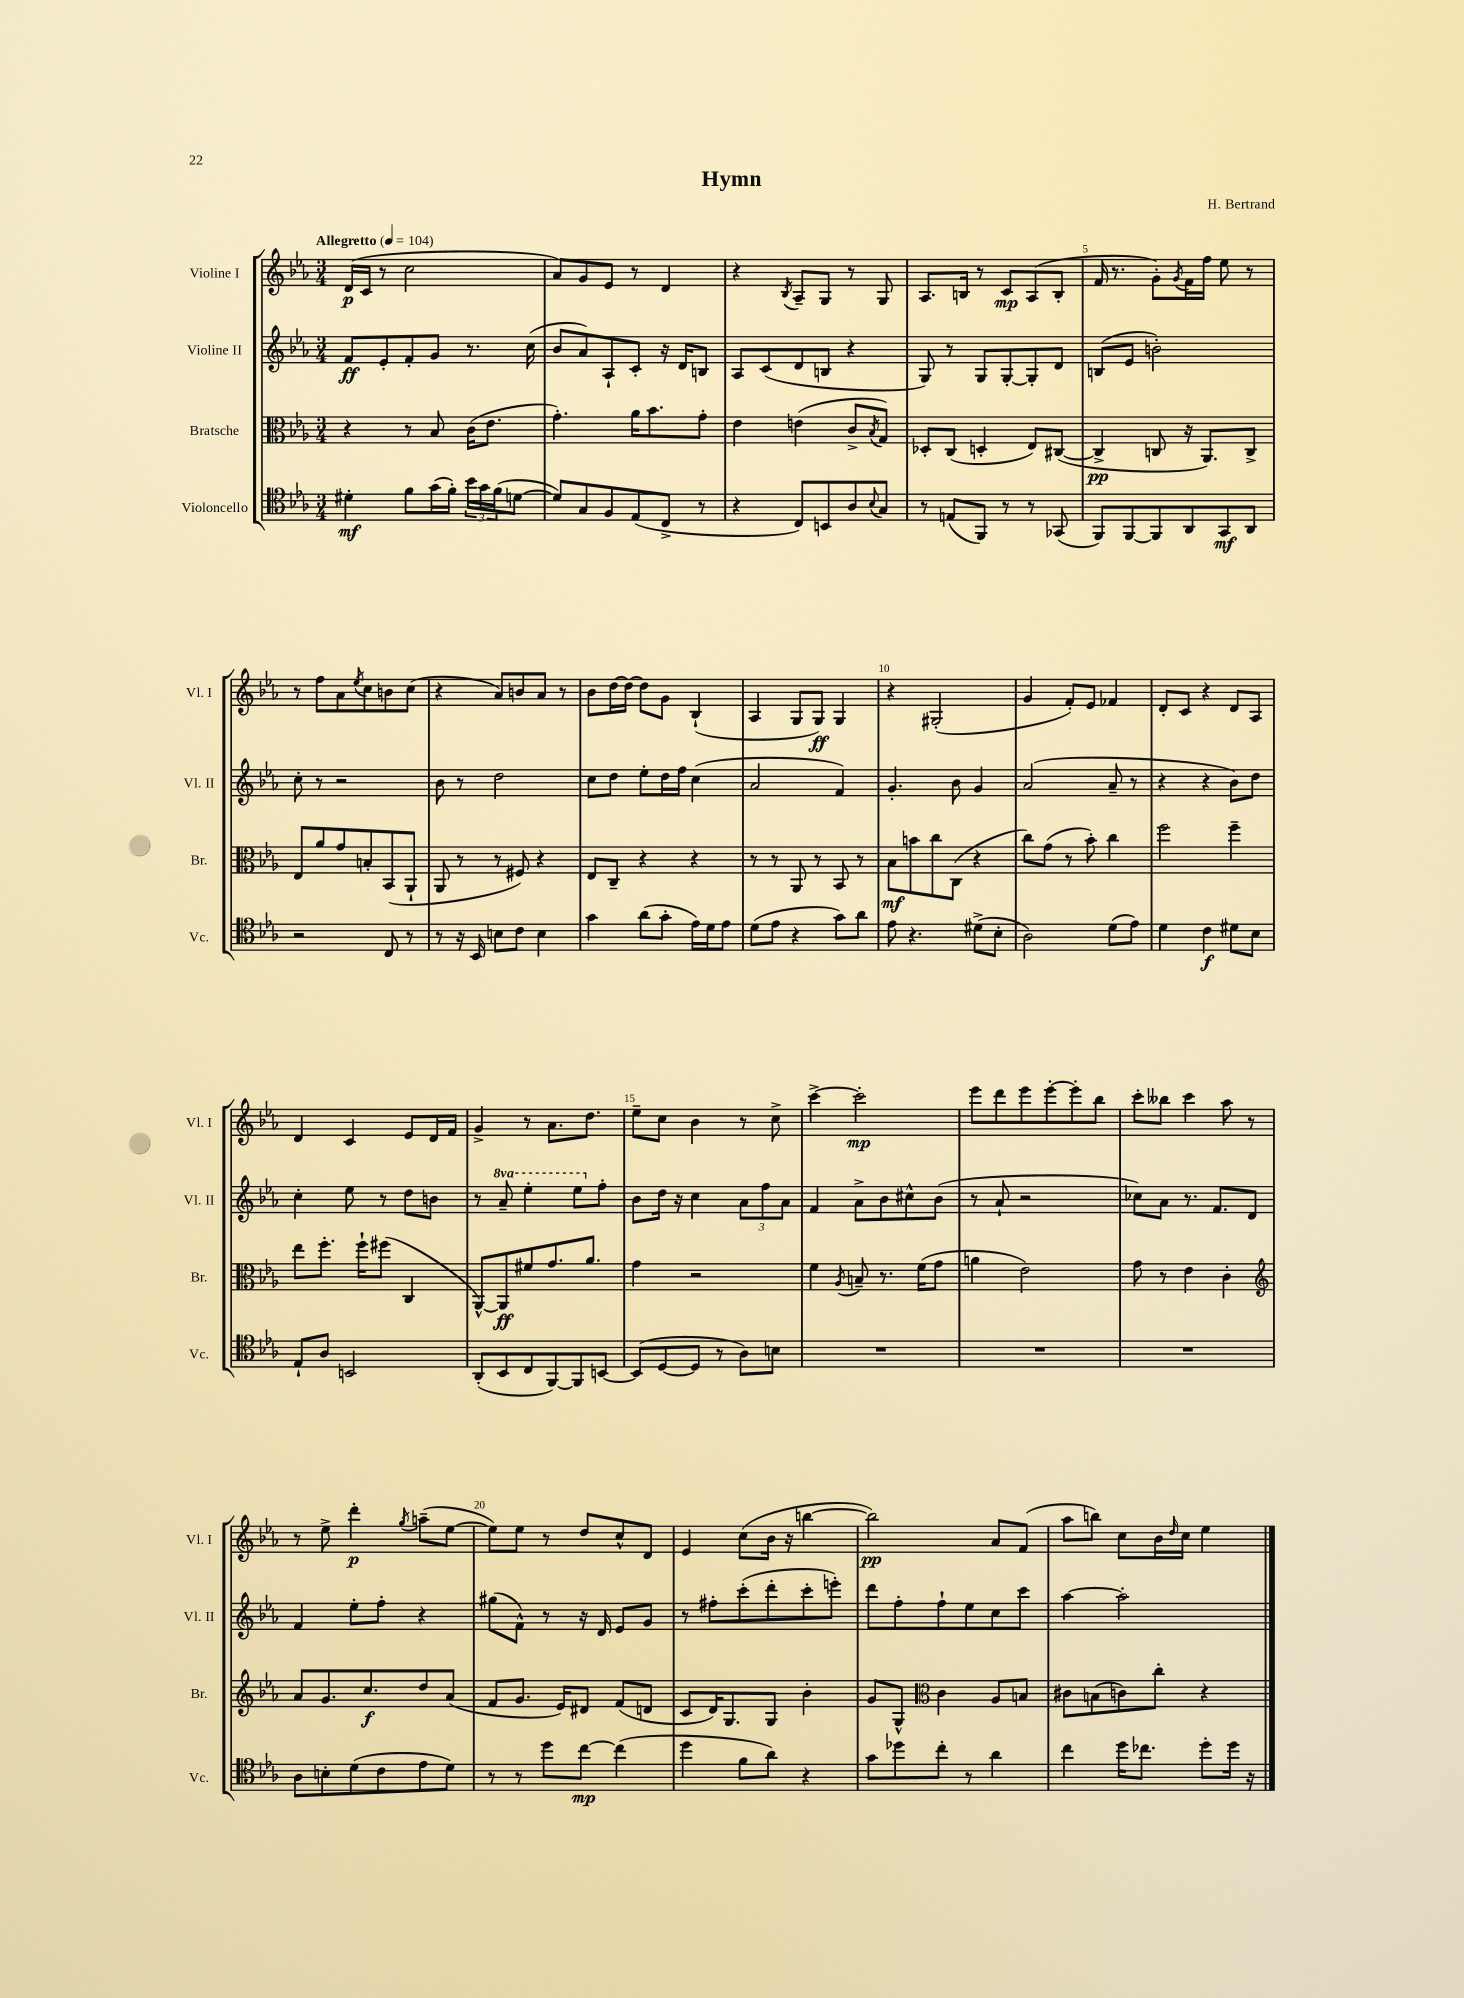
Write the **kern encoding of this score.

**kern	**kern	**kern	**kern
*staff4	*staff3	*staff2	*staff1
*clefC4	*clefC3	*clefG2	*clefG2
*k[b-e-a-]	*k[b-e-a-]	*k[b-e-a-]	*k[b-e-a-]
*M3/4	*M3/4	*M3/4	*M3/4
*MM104	*MM104	*MM104	*MM104
4d#'	4r	8f	(16d
.	.	.	16c
.	.	8e-'	8r
8f	8r	8f'	2cc
(16g	8B-	8g	.
16f')	.	.	.
24b-	(16c	8.r	.
24g	.	.	.
.	8.e-	.	.
(24f	.	.	.
[8d	.	.	.
.	.	(16cc	.
=	=	=	=
8d])	4.g')	8b-	8a-)
8G	.	8a-)	8g
8F	.	8A-`	8e-
(8E-	16a-	8c'	8r
.	8.b-	.	.
8C^	.	16r	4d
.	.	16d	.
8r	8g'	8B	.
=	=	=	=
4r	4e-	8A-	4r
.	.	(8c	.
.	.	.	8qB-
8C)	(4e	8d	8A-~
8BB	.	8B	8G
8A-	8c^	4r	8r
8qqB-	8qB-	.	.
8G	8G)	.	8G
=	=	=	=
8r	8D-'	8G)	8.A-
(8E	(8C	8r	.
.	.	.	16B
8FF)	4D'	8G	8r
8r	.	[8G'	8c
8r	8E-)	8G']	(8A-
(8GG-	([8C#	8d	8B'
=	=	=	=
8FF)	4C#^]	(8B	16f
.	.	.	8.r
[8FF	.	8e-	.
8FF]	8C	2b')	8g')
.	.	.	8qg
8AA-	16r	.	16f
.	8.AA-)	.	16ff
8GG	.	.	8ee-
8AA-	8C^	.	8r
=	=	=	=
2r	8E-	8cc'	8r
.	8a-	8r	8ff
.	8g	2r	8a-
.	.	.	8qee-
.	8B'	.	8cc
8C	(8BB-	.	8b
8r	8AA-`	.	(8cc
=	=	=	=
8r	8AA-	8b-	4r
16r	8r	8r	.
16BB-	.	.	.
8B	8r	2dd	8a-)
8c	8F#)	.	8b
4B	4r	.	8a-
.	.	.	8r
=	=	=	=
4g	8E-	8cc	8b-
.	8C~	8dd	[16dd
.	.	.	16dd_
(8a-	4r	8ee-'	8dd]
8g'	.	16dd	8g
.	.	16ff	.
16e-)	4r	(4cc	(4B-`
16d	.	.	.
8e-	.	.	.
=	=	=	=
(8d	8r	2a-	4A-
8e-	8r	.	.
4r	8AA-	.	8G
.	8r	.	8G)
8g)	8BB-	4f)	4G
8a-	8r	.	.
=	=	=	=
8e-	8B-	4.g'	4r
4.r	8b	.	.
.	8cc	.	(2G#'
.	(8C	8b-	.
(8d#^	4r	4g	.
8B-'	.	.	.
=	=	=	=
2A-)	8cc)	(2a-	4g
.	(8g	.	.
.	8r	.	8f')
.	8b-')	.	8e-
(8d	4cc	8a-~	4f-
8e-)	.	8r	.
=	=	=	=
4d	2ff	4r	8d'
.	.	.	8c
4c	.	4r	4r
8d#	4ff~	8b-)	8d
8B-	.	8dd	8A-
=	=	=	=
8E-`	8ee-	4cc'	4d
8A-	8.ff'	.	.
2BB	.	8ee-	4c
.	16ff`	.	.
.	(8ff#	8r	.
.	4C	8dd	8e-
.	.	8b	16d
.	.	.	16f
=	=	=	=
(8AA-'	[8AA-^^)	8r	4g^
8BB-	8AA-]	8aa-~	.
8C	8f#	4eee-'	8r
[8FF)	8.g	.	8.a-
8FF]	.	8eee-	.
.	8.a-	.	8.dd
[8BB	.	8ff'	.
=	=	=	=
(8BB]	4g	8b-	8ee-~
[8D	.	16dd	8cc
.	.	16r	.
8D]	2r	4cc	4b-
8r	.	.	.
8A-)	.	12a-	8r
.	.	12ff	.
8B	.	.	8cc^
.	.	12a-	.
=	=	=	=
2.r	4f	4f	[4ccc^
.	8qA-	.	.
.	8B~	8a-^	2ccc']
.	8.r	8b-	.
.	.	8cc#^^	.
.	(16f	.	.
.	8g	(8b-	.
=	=	=	=
2.r	4a	8r	8eee-
.	.	8a-`	8ddd
.	2e-)	2r	8eee-
.	.	.	[8eee-'
.	.	.	8eee-']
.	.	.	8bb-
=	=	=	=
2.r	8g	8cc-)	8ccc'
.	8r	8a-	8bb--
.	4e-	8.r	4ccc
.	.	8.f	.
.	4c'	.	8aa-
.	.	8d	8r
=	=	=	=
*	*clefG2	*	*
8A-	8a-	4f	8r
8B'	8.g	.	8ee-^
(8d	.	8ee-'	4ddd'
.	8.cc	.	.
8c	.	8ff'	.
.	.	.	8qgg
8e-	8dd	4r	(8aa~
8d)	(8a-	.	[8ee-
=	=	=	=
8r	8f	(8gg#	8ee-])
8r	8.g	8f^^)	8ee-
8dd	.	8r	8r
.	16e-)	.	.
[8cc	8d#	16r	8dd
.	.	16d	.
(4cc]	(8f	8e-	8cc^^
.	8d	8g	8d
=	=	=	=
4dd	8c	8r	4e-
.	16d)	8ff#'	.
.	8.G	.	.
8f	.	(8ccc'	(8cc
8a-)	8G	8ddd'	16b-
.	.	.	16r
4r	4b-'	8ccc'	[4bb
.	.	8eee')	.
=	=	=	=
8g	8g	8ddd	2bb])
8dd-	8G^^	8ff'	.
*	*clefC3	*	*
8cc'	4c	8ff`	.
8r	.	8ee-	.
4a-	8A-	8cc	8a-
.	8B	8ccc	(8f
=	=	=	=
4cc	8c#	[4aa-	8aa-
.	(8B	.	8bb)
16dd	8c)	2aa-']	8cc
8.cc-	.	.	.
.	8cc'	.	16b-
.	.	.	16qqdd
.	.	.	16cc
8dd'	4r	.	4ee-
16dd	.	.	.
16r	.	.	.
==	==	==	==
*-	*-	*-	*-
